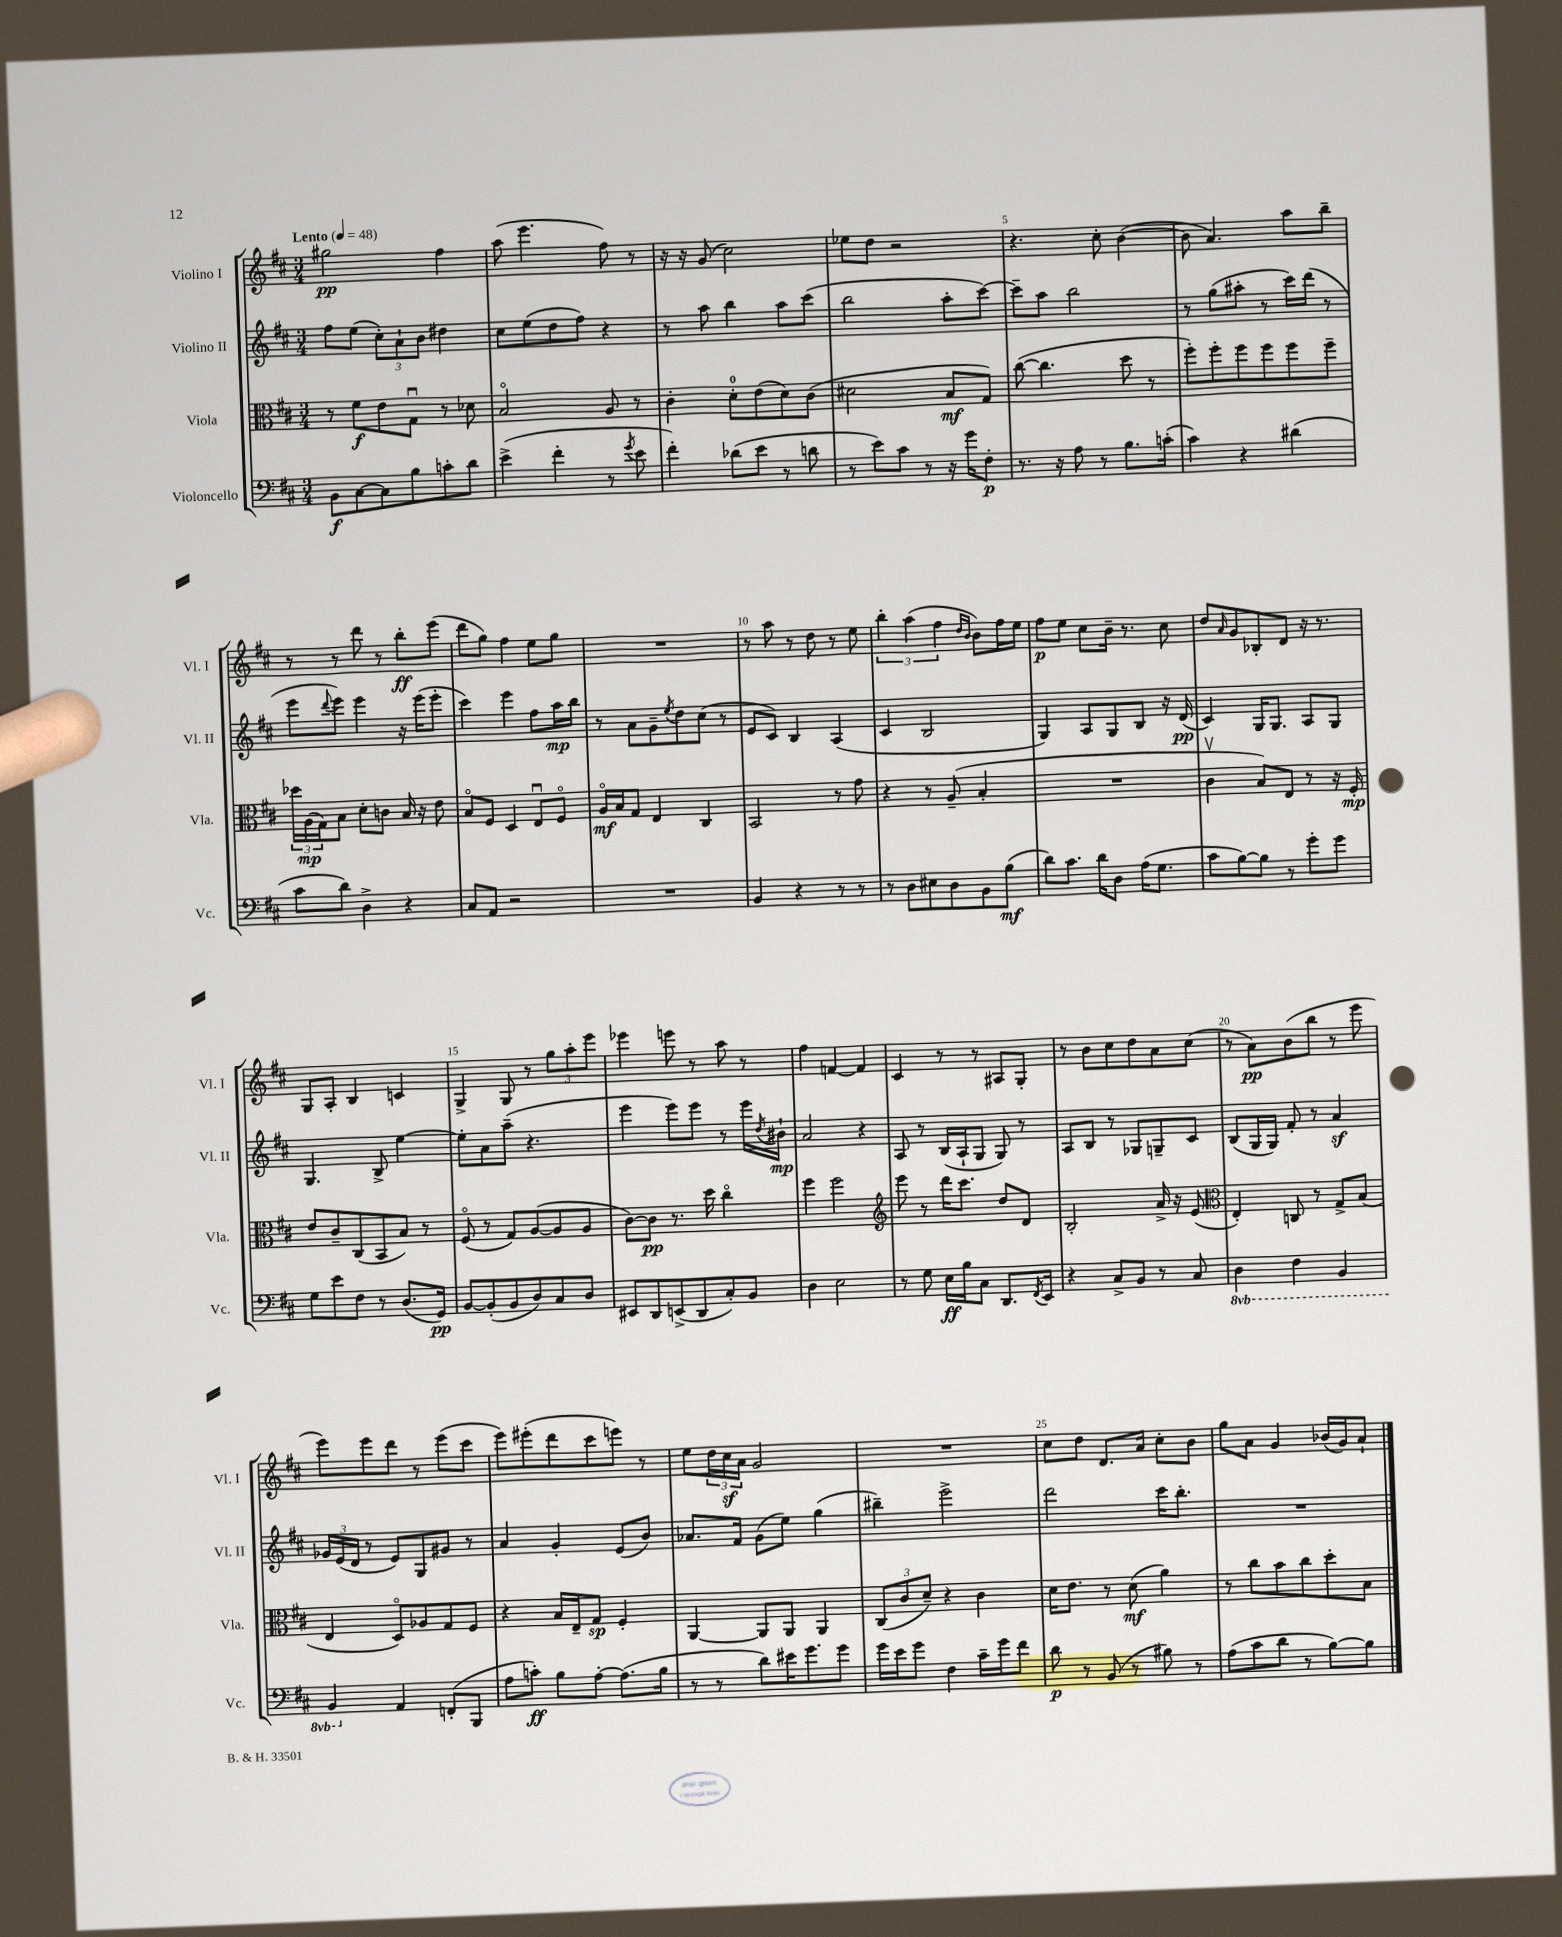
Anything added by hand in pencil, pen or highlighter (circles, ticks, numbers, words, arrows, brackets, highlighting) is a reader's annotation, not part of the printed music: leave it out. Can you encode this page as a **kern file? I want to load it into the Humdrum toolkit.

**kern	**dynam	**kern	**dynam	**kern	**dynam	**kern	**dynam
*part4	*part4	*part3	*part3	*part2	*part2	*part1	*part1
*staff4	*staff4	*staff3	*staff3	*staff2	*staff2	*staff1	*staff1
*I"Violoncello	*	*I"Viola	*	*I"Violino II	*	*I"Violino I	*
*I'Vc.	*	*I'Vla.	*	*I'Vl. II	*	*I'Vl. I	*
*clefF4	*	*clefC3	*	*clefG2	*	*clefG2	*
*k[f#c#]	*	*k[f#c#]	*	*k[f#c#]	*	*k[f#c#]	*
*M3/4	*	*M3/4	*	*M3/4	*	*M3/4	*
*MM48	*	*MM48	*	*MM48	*	*MM48	*
=1	=1	=1	=1	=1	=1	=1	=1
!	!	!	!	!	!	!LO:TX:a:B:t=Lento	!
8BB\L	f	8r	.	8ff#\L	.	2gg#X\	pp
[8C#\	.	8f#\L	f	(8ee\J	.	.	.
8C#\]	.	8e\	.	12cc#'\L)	.	.	.
.	.	.	.	12a`\	.	.	.
8B\	.	8Gu\J	.	.	.	.	.
.	.	.	.	12b\J	.	.	.
8cn'\	.	8r	.	4dd#X\	.	4ff#\	.
8d\J	.	8d-X\	.	.	.	.	.
=2	=2	=2	=2	=2	=2	=2	=2
(4e^\	.	2B/	.	8cc#\L	.	(8aa\	.
.	.	.	.	(8ee\	.	4.eee\	.
4f#'\	.	.	.	8dd\	.	.	.
.	.	.	.	8ff#\J)	.	.	.
8r	.	8A/	.	4r	.	8ff#\)	.
8qg/	.	.	.	.	.	.	.
8e\	.	8r	.	.	.	8r	.
=3	=3	=3	=3	=3	=3	=3	=3
4f#'\)	.	4c#'\	.	8r	.	16r	.
.	.	.	.	.	.	16r	.
.	.	.	.	8aa\	.	(8g/	.
(8d-X\L	.	8d'\L	.	4bb\	.	2cc#\)	.
8e\J	.	(8e\	.	.	.	.	.
8r	.	8d\)	.	8aa\L	.	.	.
8dn\	.	(8c#\J	.	(8ccc#\J	.	.	.
=4	=4	=4	=4	=4	=4	=4	=4
8r	.	2d#X\	.	2bb\	.	8ee-X\L	.
8e\L)	.	.	.	.	.	8dd\J	.
8c#\J	.	.	.	.	.	2r	.
8r	.	.	.	.	.	.	.
16r	.	8B/L	mf	8aa'\L	.	.	.
16g\KL	.	.	.	.	.	.	.
8F#'\J	p	8G/J)	.	[8ccc#\J)	.	.	.
=5	=5	=5	=5	=5	=5	=5	=5
8.r	.	([8cc#\	.	8ccc#~\L]	.	4.r	.
.	.	4.cc#\]	.	8aa\J	.	.	.
16r	.	.	.	.	.	.	.
8A\	.	.	.	2bb\	.	.	.
8r	.	.	.	.	.	8cc#'\	.
8.B\L	.	8dd\	.	.	.	([4b\	.
.	.	8r	.	.	.	.	.
(16cn'\Jk	.	.	.	.	.	.	.
=6	=6	=6	=6	=6	=6	=6	=6
4c#\)	.	8ff#'\L)	.	8r	.	8b\]	.
.	.	8ff#'\	.	(8gg\L	.	4.a/)	.
4r	.	8ff#\	.	8aa#X'\J	.	.	.
.	.	8ff#\	.	8r	.	.	.
(4d#X\	.	8ff#\	.	16ccc#\LL)	.	8aa\L	.
.	.	.	.	(16ddd\JJ	.	.	.
.	.	8ff#~\J	.	8r	.	8bb~\J	.
!!LO:LB:g=z
=7	=7	=7	=7	=7	=7	=7	=7
8c#\L	.	24dd-X\LL	.	8eee\L	.	8r	.
.	.	(24A\	mp	.	.	.	.
.	.	24G\J)	.	.	.	.	.
.	.	.	.	8qqddd/	.	.	.
8d\J)	.	8B\J	.	8eee\J)	.	8r	.
4D^\	.	8d'\L	.	4eee\	.	8ddd\	.
.	.	8cn\J	.	.	.	8r	.
4r	.	16B/	.	16r	.	8bb'\L	ff
.	.	16r	.	(16eee\KL	.	.	.
.	.	8e\	.	8eee'\J	.	(8eee\J	.
=8	=8	=8	=8	=8	=8	=8	=8
8C#/L	.	8B/L	.	4ccc#\)	.	8ddd\L	.
8AA/J	.	8F#/J	.	.	.	8gg\J)	.
2r	.	4D/	.	4eee\	.	4ff#\	.
.	.	8Eu/L	.	8ff#\L	.	8ee\L	.
.	.	8F#/J	.	16aa\L	mp	8gg\J	.
.	.	.	.	16bb\JJ	.	.	.
=9	=9	=9	=9	=9	=9	=9	=9
2.r	.	16A/LL	mf	8r	.	2.r	.
.	.	16B/J	.	.	.	.	.
.	.	8G/J	.	8a\L	.	.	.
.	.	4E/	.	8g~\	.	.	.
.	.	.	.	8qee/	.	.	.
.	.	.	.	8dd\	.	.	.
.	.	4C#/	.	(8cc#\J	.	.	.
.	.	.	.	8r	.	.	.
=10	=10	=10	=10	=10	=10	=10	=10
4BB/	.	2BB/	.	8e/L	.	8r	.
.	.	.	.	8c#/J)	.	8aa\	.
4r	.	.	.	4B/	.	8r	.
.	.	.	.	.	.	8dd\	.
8r	.	8r	.	(4A/	.	8r	.
8r	.	8g\	.	.	.	8ee\	.
=11	=11	=11	=11	=11	=11	=11	=11
8r	.	4r	.	4c#/	.	6bb'\	.
8D\L	.	.	.	.	.	.	.
.	.	.	.	.	.	(6aa\	.
8E#X\	.	8r	.	2B/	.	.	.
.	.	.	.	.	.	6ff#\	.
8D\	.	(8A~/	.	.	.	.	.
.	.	.	.	.	.	16qqdd/LL	.
.	.	.	.	.	.	16qqb/JJ	.
8BB\	.	4B'/	.	.	.	8b\L)	.
(8B\J	mf	.	.	.	.	16ff#\L	.
.	.	.	.	.	.	16ee\JJ	.
=12	=12	=12	=12	=12	=12	=12	=12
8d\L)	.	2.r	.	4G/)	.	8ff#\L	p
8.c#\J	.	.	.	.	.	8ee\J	.
.	.	.	.	8A/L	.	8cc#\L	.
16d\KL	.	.	.	.	.	.	.
8D\J	.	.	.	8G/	.	16b~\Jk	.
.	.	.	.	.	.	8.r	.
(16A\KL	.	.	.	8B/J	.	.	.
8.G\J	.	.	.	.	.	.	.
.	.	.	.	16r	.	8cc#\	.
.	.	.	.	(16d/	pp	.	.
=13	=13	=13	=13	=13	=13	=13	=13
8c#\L	.	4c#v\	.	4c#/)	.	8dd/L	.
.	.	.	.	.	.	16qqa/	.
[8B\)	.	.	.	.	.	8g/	.
8B\J]	.	8B/L)	.	16G/KL	.	8B-X'/	.
.	.	.	.	8.G/J	.	.	.
8r	.	8E/J	.	.	.	8d/J	.
8g'\L	.	8r	.	8A/L	.	16r	.
.	.	.	.	.	.	8.r	.
8g\J	.	16r	.	8G/J	.	.	.
.	.	16F#'/	mp	.	.	.	.
!!LO:LB:g=z
=14	=14	=14	=14	=14	=14	=14	=14
8G\L	.	8e/L	.	4.G/	.	8G/L	.
8e\	.	8c#~/	.	.	.	8A'/J	.
8F#\J	.	(8C#/	.	.	.	4B/	.
8r	.	8BB/	.	8B^/	.	.	.
(8.D/L	.	8B/J)	.	[4ee\	.	4cn/	.
.	.	8r	.	.	.	.	.
16GG/Jk)	pp	.	.	.	.	.	.
=15	=15	=15	=15	=15	=15	=15	=15
[8BB/L	.	(8F#/	.	8ee'\L]	.	4G^/	.
(8BB'/]	.	8r	.	8a\	.	.	.
8BB/	.	8G/L)	.	(8aa~\J	.	8G/	.
8D/)	.	([8A/	.	4.r	.	8r	.
8C#/	.	8A/]	.	.	.	12gg\L	.
.	.	.	.	.	.	12aa'\	.
8D/J	.	8A/J	.	.	.	.	.
.	.	.	.	.	.	12eee\J	.
=16	=16	=16	=16	=16	=16	=16	=16
8EE#X/L	.	[8c#\L)	.	4eee\	.	4eee-X\	.
8DD/	.	8c#\J]	pp	.	.	.	.
(8EEn^/	.	8.r	.	8eee\L)	.	8eeen\	.
8DD/	.	.	.	8eee\J	.	8r	.
.	.	16dd\	.	.	.	.	.
8C#'/)	.	4cc#\	.	8r	.	8aa\	.
8BB/J	.	.	.	16eee\LL	.	8r	.
.	.	.	.	8qdd/	.	.	.
.	.	.	.	16b#X`\JJ	mp	.	.
=17	=17	=17	=17	=17	=17	=17	=17
4D\	.	4ff#\	.	2a/	.	4ff#\	.
2E\	.	2ff#\	.	.	.	[4fn/	.
.	.	.	.	4r	.	4f/]	.
=18	=18	=18	=18	=18	=18	=18	=18
*	*	*clefG2	*	*	*	*	*
8r	.	8eee\	.	8A/	.	4c#/	.
8G\	.	8r	.	8r	.	.	.
16E\LL	ff	16ddd\KL	.	(16B/LL	.	8r	.
16B\J	.	8.ccc#\J	.	16A`/J	.	.	.
8C#\J	.	.	.	8G/J	.	8r	.
8.DD/L	.	8dd/L	.	8G/)	.	8A#X/L	.
.	.	8d/J	.	8r	.	8G'/J	.
8qFF#/	.	.	.	.	.	.	.
16EE/Jk	.	.	.	.	.	.	.
=19	=19	=19	=19	=19	=19	=19	=19
4r	.	2B'/	.	8A/L	.	8r	.
.	.	.	.	8B/J	.	8b\L	.
8C#^/L	.	.	.	8r	.	8cc#\	.
8BB/J	.	.	.	8G-X/L	.	8dd\	.
8r	.	16a^/	.	8Gn~/	.	8a\	.
.	.	16r	.	.	.	.	.
8C#/	.	(8e/	.	8c#/J	.	(8cc#\J	.
=20	=20	=20	=20	=20	=20	=20	=20
*	*	*clefC3	*	*	*	*	*
*8ba	*	*	*	*	*	*	*
4DD\	.	4E'/)	.	(8B/L	.	8r	.
.	.	.	.	16G/L	.	8a\L)	pp
.	.	.	.	16G/JJ)	.	.	.
4FF#\	.	8Cn/	.	8f#'/	.	(8b\	.
.	.	8r	.	8r	.	8bb\J	.
4BBB/	.	8G^/L	.	4az/	.	8r	.
.	.	(8B/J	.	.	.	8eee\	.
!!LO:LB:g=z
=21	=21	=21	=21	=21	=21	=21	=21
4BBB/	.	4E/	.	24g-X/LL	.	8eee\L)	.
.	.	.	.	(24e/	.	.	.
.	.	.	.	24d/JJ	.	.	.
.	.	.	.	8r	.	8eee\	.
*X8ba	*	*	*	*	*	*	*
4AA/	.	8D/L)	.	8e/L)	.	8ddd\J	.
.	.	8A-X/	.	8G/	.	8r	.
(8FFn'/L	.	8G/	.	8g#X/J	.	(8eee\L	.
8BBB/J	.	8F#/J	.	8r	.	8ccc#\J	.
=22	=22	=22	=22	=22	=22	=22	=22
8A\L	.	4r	.	4a/	.	8eee\L)	.
8cn'\J)	ff	.	.	.	.	(8eee#X'\	.
8B\L	.	16B/LL	.	4g'/	.	8ddd\	.
.	.	16E~/J	.	.	.	.	.
[8A'\J	.	8G/J	sp	.	.	8ccc#\	.
(8.A\L]	.	4F#'/	.	(8e/L	.	8eeen\J)	.
.	.	.	.	8b/J)	.	8r	.
16B\Jk	.	.	.	.	.	.	.
=23	=23	=23	=23	=23	=23	=23	=23
8r	.	[4AA/	.	8.a-X/L	.	8ee\L	.
8r	.	.	.	.	.	24dd\L	.
.	.	.	.	.	.	24cc#z\	.
.	.	.	.	16f#/Jk	.	.	.
.	.	.	.	.	.	24a\JJ	.
8d\L)	.	8AA/L]	.	(8g\L	.	2g/	.
16e#X\K	.	8AA/J	.	8ee\J)	.	.	.
8.g\	.	.	.	.	.	.	.
.	.	4AA/	.	(4gg\	.	.	.
8g\J	.	.	.	.	.	.	.
=24	=24	=24	=24	=24	=24	=24	=24
16g\LL	.	(12C#/L	.	4bb#X~\)	.	2.r	.
16e\J	.	.	.	.	.	.	.
.	.	12c#/	.	.	.	.	.
8g\J	.	.	.	.	.	.	.
.	.	12d~/J)	.	.	.	.	.
4F#\	.	4r	.	2eee^\	.	.	.
16c#~\LL	.	4c#\	.	.	.	.	.
16g\J	.	.	.	.	.	.	.
8f#\J	.	.	.	.	.	.	.
=25	=25	=25	=25	=25	=25	=25	=25
8d\	p	16d\KL	.	2ddd\	.	8cc#\L	.
.	.	8.e\J	.	.	.	.	.
8r	.	.	.	.	.	8dd\J	.
(8BB/	.	8r	.	.	.	8.d/L	.
8r	.	(8d\	mf	.	.	.	.
.	.	.	.	.	.	16a/Jk	.
8B#X\)	.	4a\)	.	16ccc#\KL	.	8cc#'\L	.
.	.	.	.	8.bb'\J	.	.	.
8r	.	.	.	.	.	8b\J	.
=26	=26	=26	=26	=26	=26	=26	=26
(8A\L	.	8r	.	2.r	.	8gg\L	.
8c#\	.	8cc#\L	.	.	.	8a\J	.
8d\J	.	8b\	.	.	.	4g/	.
8r	.	8cc#\	.	.	.	.	.
[8B\L)	.	8dd'\	.	.	.	(16b-X/LL	.
.	.	.	.	.	.	16g/J)	.
8B\J]	.	8B\J	.	.	.	8a`/J	.
==	==	==	==	==	==	==	==
*-	*-	*-	*-	*-	*-	*-	*-
